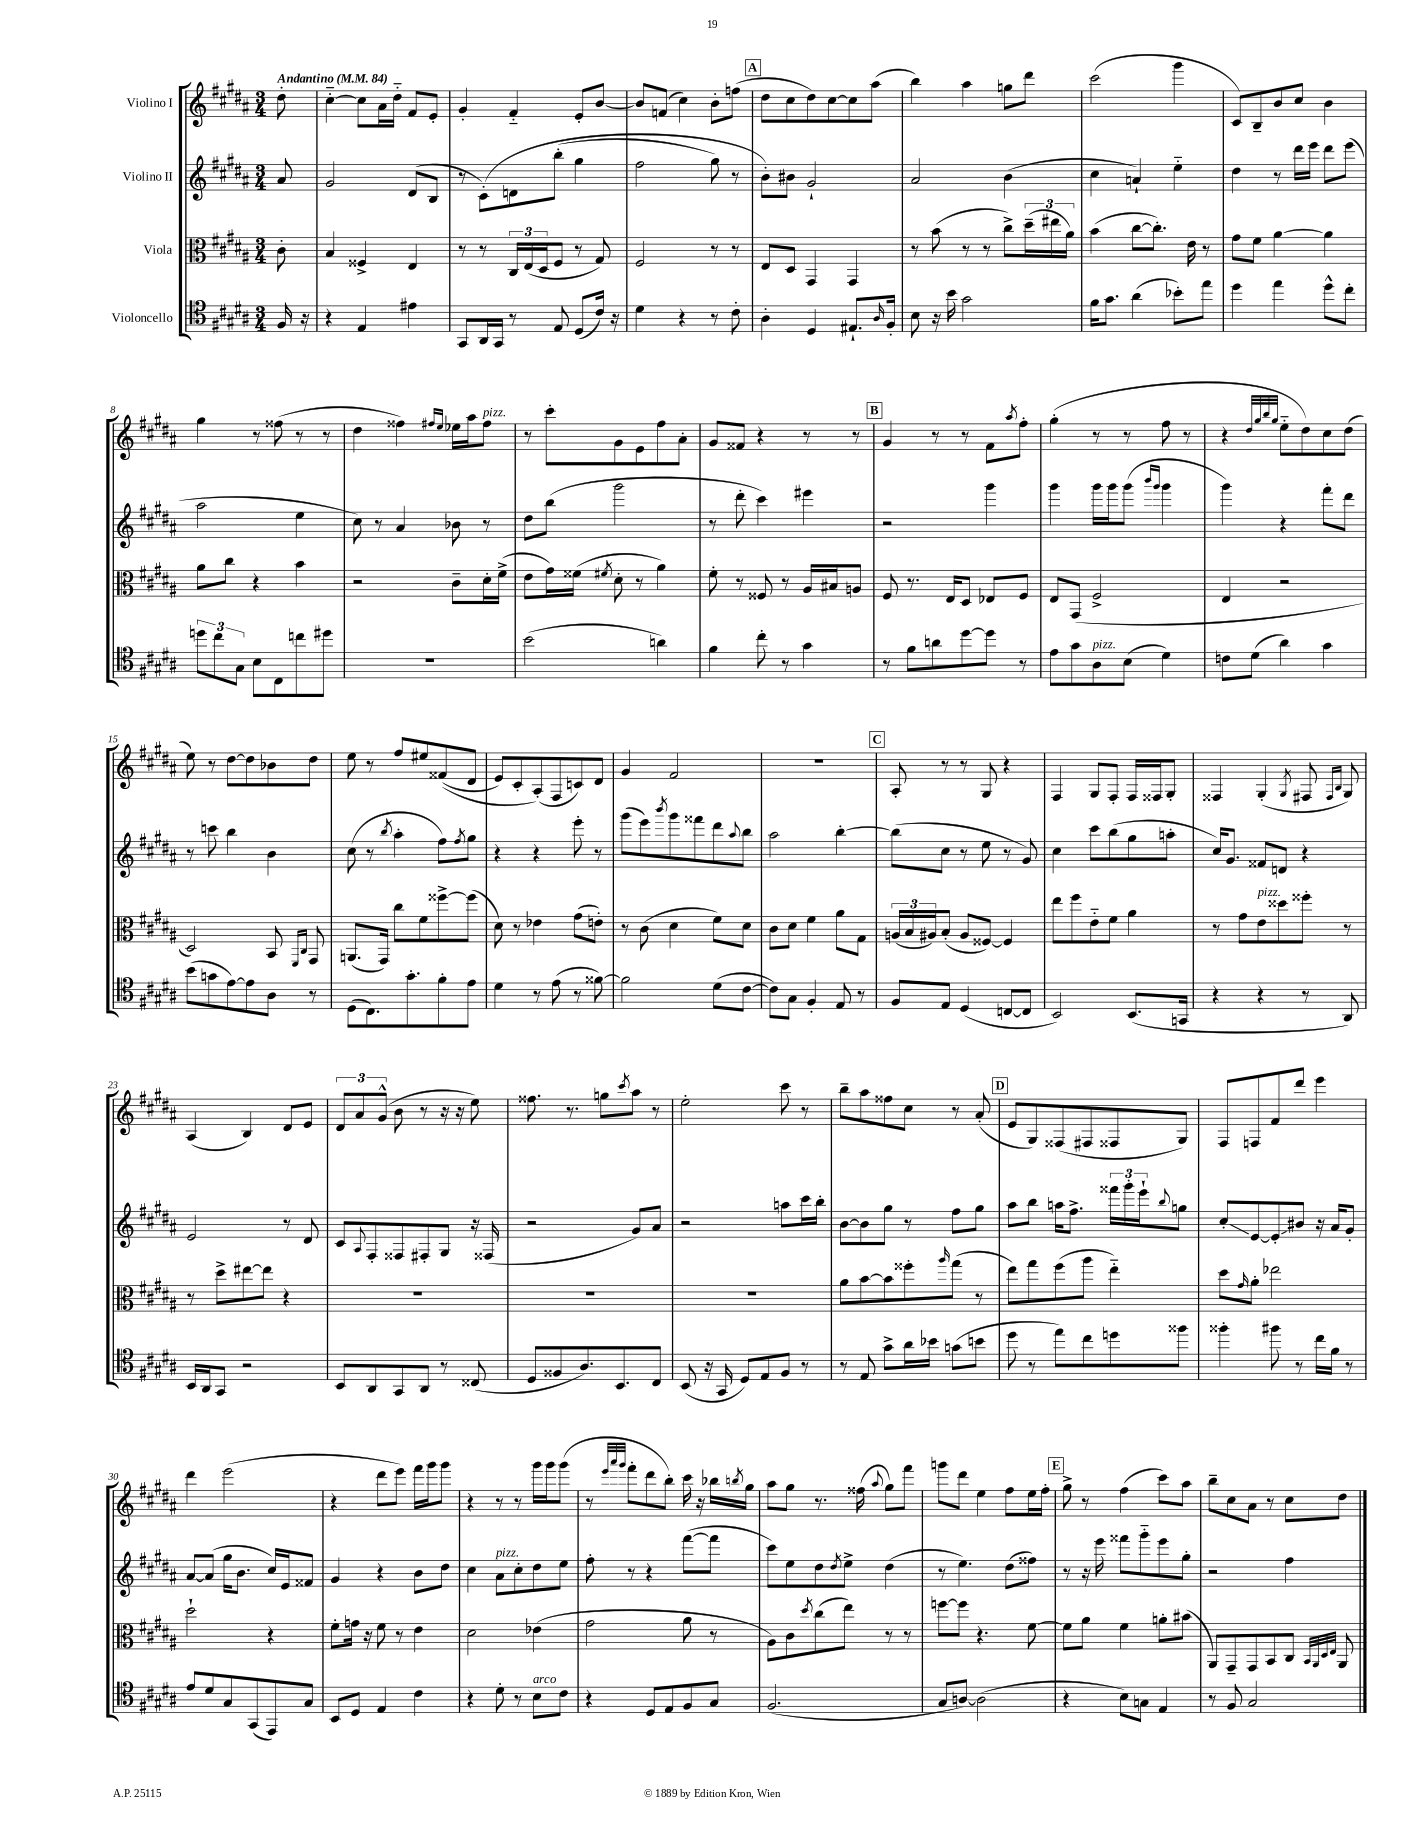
<<
\new StaffGroup <<
\new Staff = "s0" \with { instrumentName = "Violino I" } {
    \clef treble \key b \major \numericTimeSignature \time 3/4 \partial 8 \tempo "Andantino" 4 = 84
    dis''8-. |
    cis''4~-_ cis''8 ais'16 dis''16-_ fis'8 e'8-. |
    gis'4-. fis'4-_ e'8-. b'8~ |
    b'8 f'8( cis''4) b'8-. f''8( |
    \mark \markup { \box "A" } dis''8 cis''8 dis''8) cis''8~ cis''8 ais''8( |
    b''4) ais''4 g''8 dis'''8 |
    cis'''2( gis'''4 |
    cis'8) b8-- b'8 cis''8 b'4 |
    gis''4 r8 fisis''8( r8 r8 |
    dis''4 fisis''4) \grace { fis''16 e''16 } ees''16 ais''16 fis''8^\markup { \italic "pizz." } |
    r8 cis'''8-. gis'8 e'8 fis''8 ais'8-. |
    gis'8 fisis'8 r4 r8 r8 |
    \mark \markup { \box "B" } gis'4 r8 r8 fis'8 \acciaccatura { ais''8 } fis''8-. |
    gis''4-.( r8 r8 fis''8 r8 |
    r4 \grace { dis''32 gis''32 b''32 gis''32 } e''8-_ dis''8) cis''8 dis''8( |
    e''8) r8 dis''8~ dis''8 bes'8 dis''8 |
    e''8 r8 fis''8 eis''8 fisis'8(\( dis'8 |
    e'8) cis'8-. ais8-.(\) fis8 c'8) dis'8 |
    gis'4 fis'2 |
    R2. |
    \mark \markup { \box "C" } ais8-. r8 r8 gis8 r4 |
    fis4 gis8 fis8-. fis16 fisis16 gis8-. |
    fisis4 gis4-.( \acciaccatura { gis8 } fis8 \grace { fis16 b16 } gis8) |
    ais4( b4) dis'8 e'8 |
    \tuplet 3/2 { dis'8 ais'8 gis'8-^( } b'8 r8 r16 r16 e''8) |
    fisis''8. r8. g''8 \acciaccatura { cis'''8 } ais''8 r8 |
    e''2-. cis'''8 r8 |
    b''8-- ais''8 fisis''8 cis''8 r8 ais'8-.( |
    \mark \markup { \box "D" } e'8 gis8) fisis8( fis8 fisis8 gis8) |
    fis8 f8 fis'8 dis'''8 e'''4 |
    dis'''4 e'''2( |
    r4 dis'''8 e'''8) fis'''16 gis'''16 gis'''8 |
    r4 r8 r8 gis'''16 gis'''16 gis'''8( |
    r8 \grace { e'''32 ais'''32 gis'''32 } fis'''8-. dis'''8 b''8-.) cis'''16 r16 bes''16 \acciaccatura { b''8 } gis''16 |
    ais''8 gis''8 r8. fisis''16( \appoggiatura { ais''8 } gis''8) fis'''8 |
    g'''8 dis'''8 e''4 fis''8 e''16 fis''16-. |
    \mark \markup { \box "E" } gis''8-> r8 fis''4( cis'''8) ais''8 |
    b''8-- cis''8 ais'8 r8 cis''8 dis''8 \bar "|." |
}
\new Staff = "s1" \with { instrumentName = "Violino II" } {
    \clef treble \key b \major \numericTimeSignature \time 3/4 \partial 8
    ais'8 |
    gis'2 dis'8( b8 |
    r8 cis'8-.)\( d'8 b''8-.( gis''4 |
    fis''2 gis''8) r8 |
    \mark \markup { \box "A" } b'8-.\) bis'8 gis'2-! |
    ais'2 b'4( |
    cis''4 a'4-!) e''4-_ |
    dis''4 r8 dis'''16 e'''16 dis'''8 e'''8( |
    ais''2 e''4 |
    cis''8) r8 ais'4 bes'8 r8 |
    dis''8 b''8( gis'''2 |
    r8 dis'''8-. cis'''4) eis'''4 |
    \mark \markup { \box "B" } r2 gis'''4 |
    gis'''4 gis'''16 gis'''16 gis'''8( \grace { b'''16 gis'''16 } gis'''4 |
    gis'''4) r4 fis'''8-. dis'''8 |
    r8 c'''8 b''4 b'4 |
    cis''8( r8 \acciaccatura { b''8 } ais''4-. fis''8) \acciaccatura { fis''8 } gis''8 |
    r4 r4 e'''8-. r8 |
    gis'''8( e'''8) \acciaccatura { b'''8 } gis'''8 fisis'''8 dis'''8 \appoggiatura { ais''8 } b''8 |
    ais''2 b''4~-. |
    \mark \markup { \box "C" } b''8( cis''8 r8 e''8 r8 gis'8) |
    cis''4 cis'''8 b''8( gis''8 a''8-. |
    cis''16) gis'8. fisis'8 d'8 r4 |
    e'2 r8 dis'8 |
    cis'8 \appoggiatura { ais8 } fis8-. fisis8 fis8-. gis8 r16 fisis16( |
    r2 gis'8) ais'8 |
    r2 a''8 cis'''16 b''16-. |
    b'8~ b'8 gis''8 r8 fis''8 gis''8 |
    \mark \markup { \box "D" } ais''8 b''8 a''16 fis''8.-> \tuplet 3/2 { fisis'''16 gis'''16-. e'''16-! } \appoggiatura { b''8 } g''8 |
    cis''8-.\glissando e'8~ e'8-.\glissando bis'8 r16 ais'16 gis'8-. |
    ais'8~ ais'8( gis''16 b'8. cis''16) e'16 fisis'8 |
    gis'4 r4 b'8 dis''8 |
    cis''4 ais'8^\markup { \italic "pizz." } cis''8-. dis''8 e''8 |
    fis''8-. r8 r4 fis'''8~( fis'''8 |
    cis'''8) e''8 dis''8 \acciaccatura { dis''8 } e''8-> dis''4( |
    r8 e''4.) dis''8( fisis''8) |
    \mark \markup { \box "E" } r8 r16 e'''16 fisis'''8 gis'''8-_ e'''8 gis''8-. |
    r2 fis''4 \bar "|." |
}
\new Staff = "s2" \with { instrumentName = "Viola" } {
    \clef alto \key b \major \numericTimeSignature \time 3/4 \partial 8
    cis'8-. |
    b4 fisis4-> e4 |
    r8 r8 \tuplet 3/2 { cis16 e16( dis16 } fis8 r8 gis8) |
    fis2 r8 r8 |
    \mark \markup { \box "A" } e8 dis8 gis,4 gis,4 |
    r8 b'8( r8 r8 cis''8->) \tuplet 3/2 { dis''16--( eis''16 ais'16) } |
    b'4( cis''8~ cis''8.-.) e'16 r8 |
    gis'8 fis'8 ais'4~ ais'4 |
    ais'8 cis''8 r4 b'4 |
    r2 cis'8-- dis'16-. fis'16->( |
    e'8 gis'16) fisis'16( \acciaccatura { fis'8 } dis'8-. r8 ais'4) |
    fis'8-. r8 fisis8 r8 ais16 bis16 a8 |
    \mark \markup { \box "B" } fis8 r8. e16 dis8 ees8 fis8 |
    e8 gis,8( fis2-> |
    e4 r2 |
    dis2) b,8 \grace { fis,16 cis16 } gis,8 |
    a,8.( gis,16) cis''8 fis'8 fisis''8~-> fisis''8( |
    dis'8) r8 ees'4 gis'8( e'8-.) |
    r8 cis'8( dis'4 fis'8) dis'8 |
    cis'8 dis'8 fis'4 ais'8 gis8 |
    \mark \markup { \box "C" } \tuplet 3/2 { a16( b16 ais16) } b8-.( ais8 fisis8~) fisis4 |
    e''8 fis''8 e'8-_ fis'8 ais'4 |
    r8 gis'8 e'8^\markup { \italic "pizz." } disis''8 fisis''8-. r8 |
    r8 dis''8-> eis''8~ eis''8 r4 |
    R2. |
    R2. |
    R2. |
    ais'8 b'8~ b'8 fisis''8-. \grace { ais''16 } gis''8( r8 |
    \mark \markup { \box "D" } e''8) gis''8 fis''8( ais''8 e''4-_) |
    dis''8 \grace { gis'16 } ais'8-. ees''2 |
    dis''2-! r4 |
    fis'8-. g'16 r16 fis'8 r8 e'4 |
    dis'2 ees'4( |
    gis'2 ais'8 r8 |
    ais8) cis'8 \acciaccatura { dis''8 } cis''8( e''8) r8 r8 |
    f''8~ f''8 r4. fis'8~ |
    \mark \markup { \box "E" } fis'8 ais'8 fis'4 a'8-. bis'8( |
    ais,8) gis,8-- gis,8 b,8 cis8 \grace { b,32 ais,32 dis32 e32 } ais,8 \bar "|." |
}
\new Staff = "s3" \with { instrumentName = "Violoncello" } {
    \clef tenor \key b \major \numericTimeSignature \time 3/4 \partial 8
    fis16 r16 |
    r4 e4 eis'4 |
    gis,8 ais,16 gis,16 r8 e8 dis8( cis'16) r16 |
    dis'4 r4 r8 cis'8-. |
    \mark \markup { \box "A" } ais4-. dis4 eis8.-! \grace { ais16 } fis16-. |
    b8 r16 b'16 gis'2 |
    fis'16 gis'8. ais'4( bes'8-.) e''8 |
    dis''4 e''4 dis''8-^ cis''8-. |
    \tuplet 3/2 { d''8 cis''8 gis8 } b8 cis8 c''8 dis''8 |
    R2. |
    b'2( a'4) |
    fis'4 cis''8-. r8 gis'4 |
    \mark \markup { \box "B" } r8 fis'8 a'8 dis''8~ dis''8 r8 |
    e'8 gis'8 ais8^\markup { \italic "pizz." } b8( dis'4) |
    c'8 dis'8( ais'4) gis'4 |
    b'8( g'8 e'8~) e'8 ais8 r8 |
    dis8( cis8.) gis'8.-. fis'8-. e'8 |
    dis'4 r8 e'8( r8 fisis'8~) |
    fisis'2 dis'8( cis'8~ |
    cis'8) gis8 fis4-. e8 r8 |
    \mark \markup { \box "C" } fis8 e8 dis4( c8~ c8 |
    b,2) b,8.( g,16 |
    r4 r4 r8 ais,8) |
    b,16 ais,16 gis,8 r2 |
    b,8 ais,8 gis,8 ais,8 r8 cisis8( |
    dis8 fisis8 ais8.) b,8. cis8 |
    b,8( r16 gis,16 dis8) e8 fis8 r8 |
    r8 e8 gis'8-> ais'16 bes'16 g'8( b'8 |
    \mark \markup { \box "D" } dis''8 r8 e''8) cis''8 d''8 fisis''8 |
    fisis''4-. fis''8 r8 cis''16 fis'16 r8 |
    e'8 dis'8 gis8 gis,8( e,8) gis8 |
    b,8 dis8 e4 cis'4 |
    r4 dis'8-. r8 b8^\markup { \italic "arco" } cis'8 |
    r4 dis8 e8 fis8 gis8 |
    fis2.( |
    gis8 a8~) a2( |
    \mark \markup { \box "E" } r4 b8) g8 e4 |
    r8 fis8 gis2 \bar "|." |
}
>>
>>
